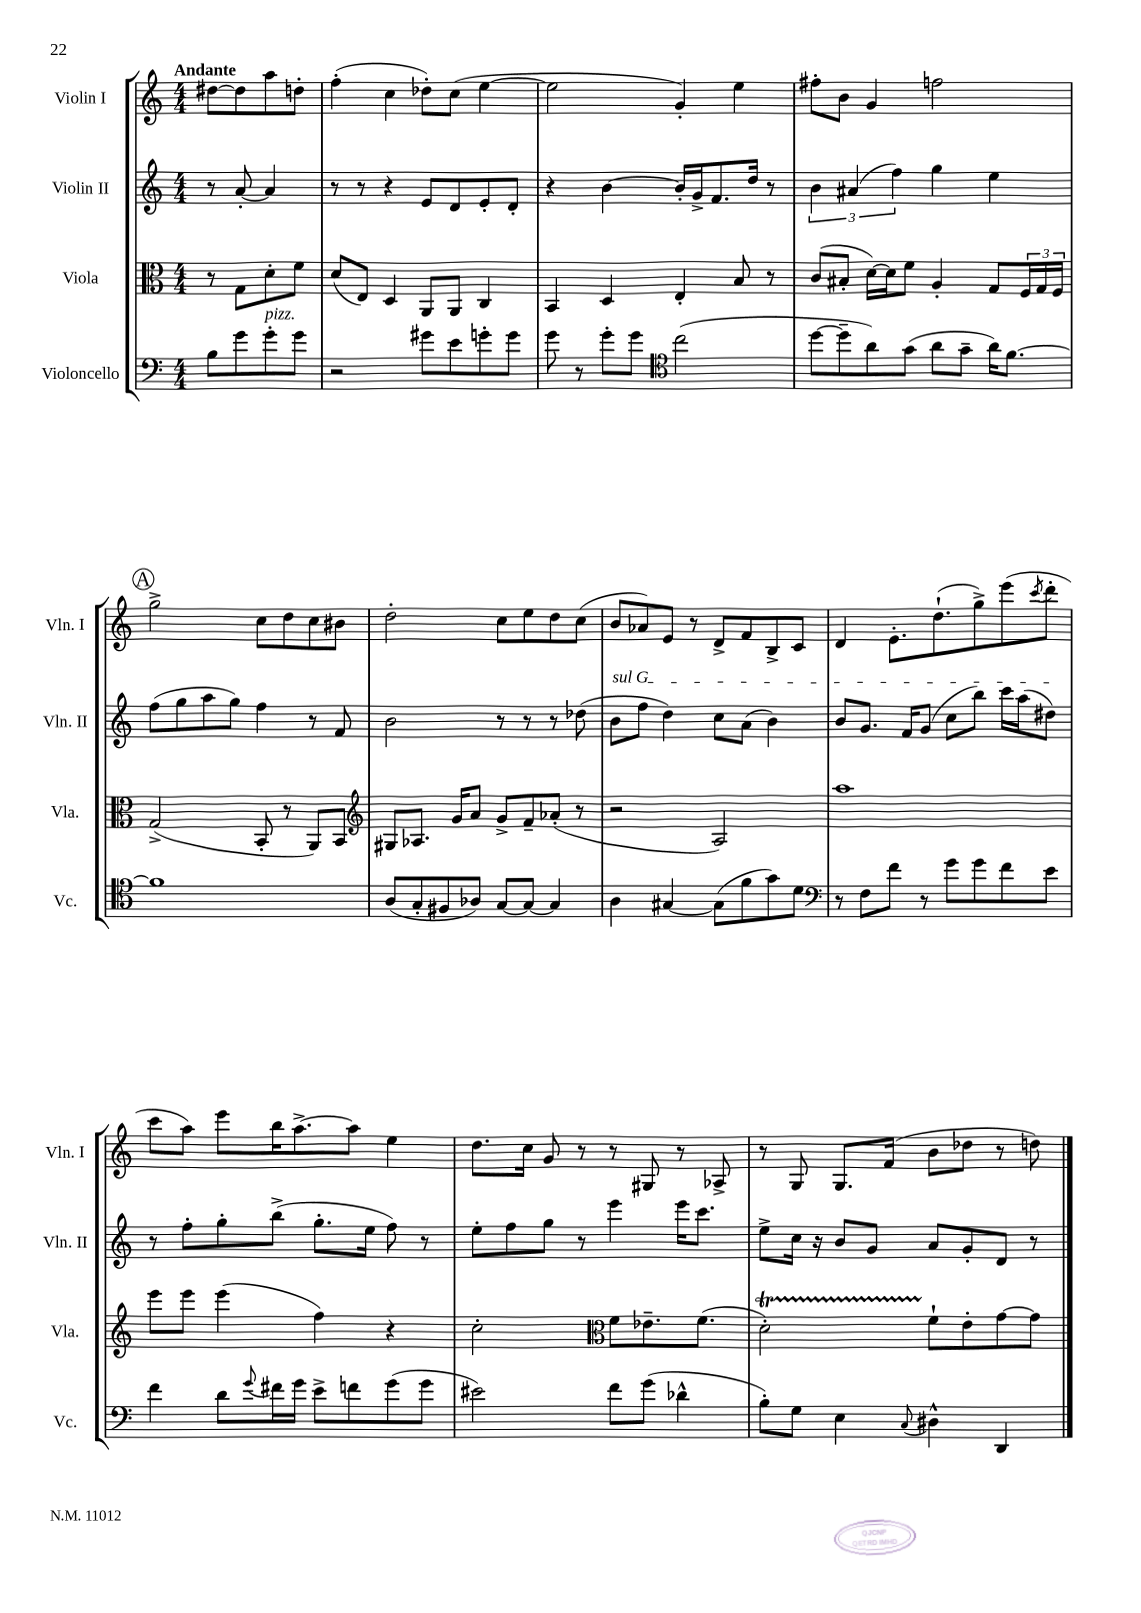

**kern	**kern	**kern	**kern
*staff4	*staff3	*staff2	*staff1
*clefF4	*clefC3	*clefG2	*clefG2
*k[]	*k[]	*k[]	*k[]
*M4/4	*M4/4	*M4/4	*M4/4
8B	8r	8r	[8dd#
8g	8G	[8a'	8dd#]
8g'	8d'	4a]	8aa
8g	8f	.	8dd'
=	=	=	=
2r	(8d	8r	(4ff'
.	8E)	8r	.
.	4D	4r	4cc
8g#	8AA	8e	8dd-')
8e	8AA	8d	(8cc
8g'	4C	8e'	[4ee
8g	.	8d'	.
=	=	=	=
8g	4BB	4r	2ee]
8r	.	.	.
8g'	4D	[4b	.
8g	.	.	.
*clefC4	*	*	*
(2cc	4E'	16b']	4g')
.	.	16g^	.
.	.	8.f	.
.	8B	.	4ee
.	.	16dd	.
.	8r	8r	.
=	=	=	=
[8dd	(8c	6b	8ff#'
8dd~]	8B#'	.	8b
.	.	(6a#	.
8a)	[16d)	.	4g
.	16d]	.	.
.	.	6ff)	.
(8g	8f	.	.
8a	4A'	4gg	2ff
8g~	.	.	.
16a)	8G	4ee	.
[8.f	.	.	.
.	24F	.	.
.	24G	.	.
.	24F	.	.
=	=	=	=
1f]	(2G^	(8ff	2gg^
.	.	8gg	.
.	.	8aa	.
.	.	8gg)	.
.	8BB'	4ff	8cc
.	8r	.	8dd
.	8AA)	8r	8cc
.	8BB	8f	8b#
=	=	=	=
*	*clefG2	*	*
(8A	8G#	2b	2dd'
8G'	8.A-	.	.
8F#	.	.	.
.	16g	.	.
8A-)	8a	.	.
[8G	8g^	8r	8cc
8G_	8f~	8r	8ee
4G]	(8a-'	8r	8dd
.	8r	(8dd-	(8cc
=	=	=	=
4A	2r	8b	8b
.	.	8ff	8a-)
[4G#	.	4dd)	8e
.	.	.	8r
(8G#]	2A)	8cc	8d^
8f	.	(8a	8f
8g)	.	4b)	8B^
8d	.	.	8c
=	=	=	=
*clefF4	*	*	*
8r	1aa	8b	4d
8F	.	8.g	.
8f	.	.	8.e'
.	.	16f	.
8r	.	(8g	.
.	.	.	(8.dd`
8g	.	8cc	.
8g	.	8bb)	8gg^)
8f	.	16ccc	(8eee
.	.	(16aa	.
.	.	.	8qccc
8e	.	8dd#)	8ddd'
=	=	=	=
4f	8eee	8r	8ccc
.	8eee	8ff'	8aa)
8d	(4eee	8gg'	8eee
8qqg	.	.	.
16f#	.	(8bb^	16bb
16g	.	.	[8.aa^
8e^	4ff)	8.gg'	.
8f	.	.	8aa]
.	.	16ee	.
(8g	4r	8ff)	4ee
8g	.	8r	.
=	=	=	=
2e#)	2cc'	8ee'	8.dd
.	.	8ff	.
.	.	.	16cc
.	.	8gg	8g
.	.	8r	8r
*	*clefC3	*	*
8f	8f	4eee	8r
(8g	8.e-~	.	8G#
4d-^^	.	16eee	8r
.	(8.f	8.ccc	.
.	.	.	8A-^
=	=	=	=
8B')	2d')	8ee^	8r
8G	.	16cc	8G
.	.	16r	.
4E	.	8b	8.G
.	.	8g	.
.	.	.	(16f
8qqC	.	.	.
4D#^^	8f`	8a	8b
.	8e'	8g'	8dd-
4DD	[8g	8d	8r
.	8g]	8r	8dd)
==	==	==	==
*-	*-	*-	*-
